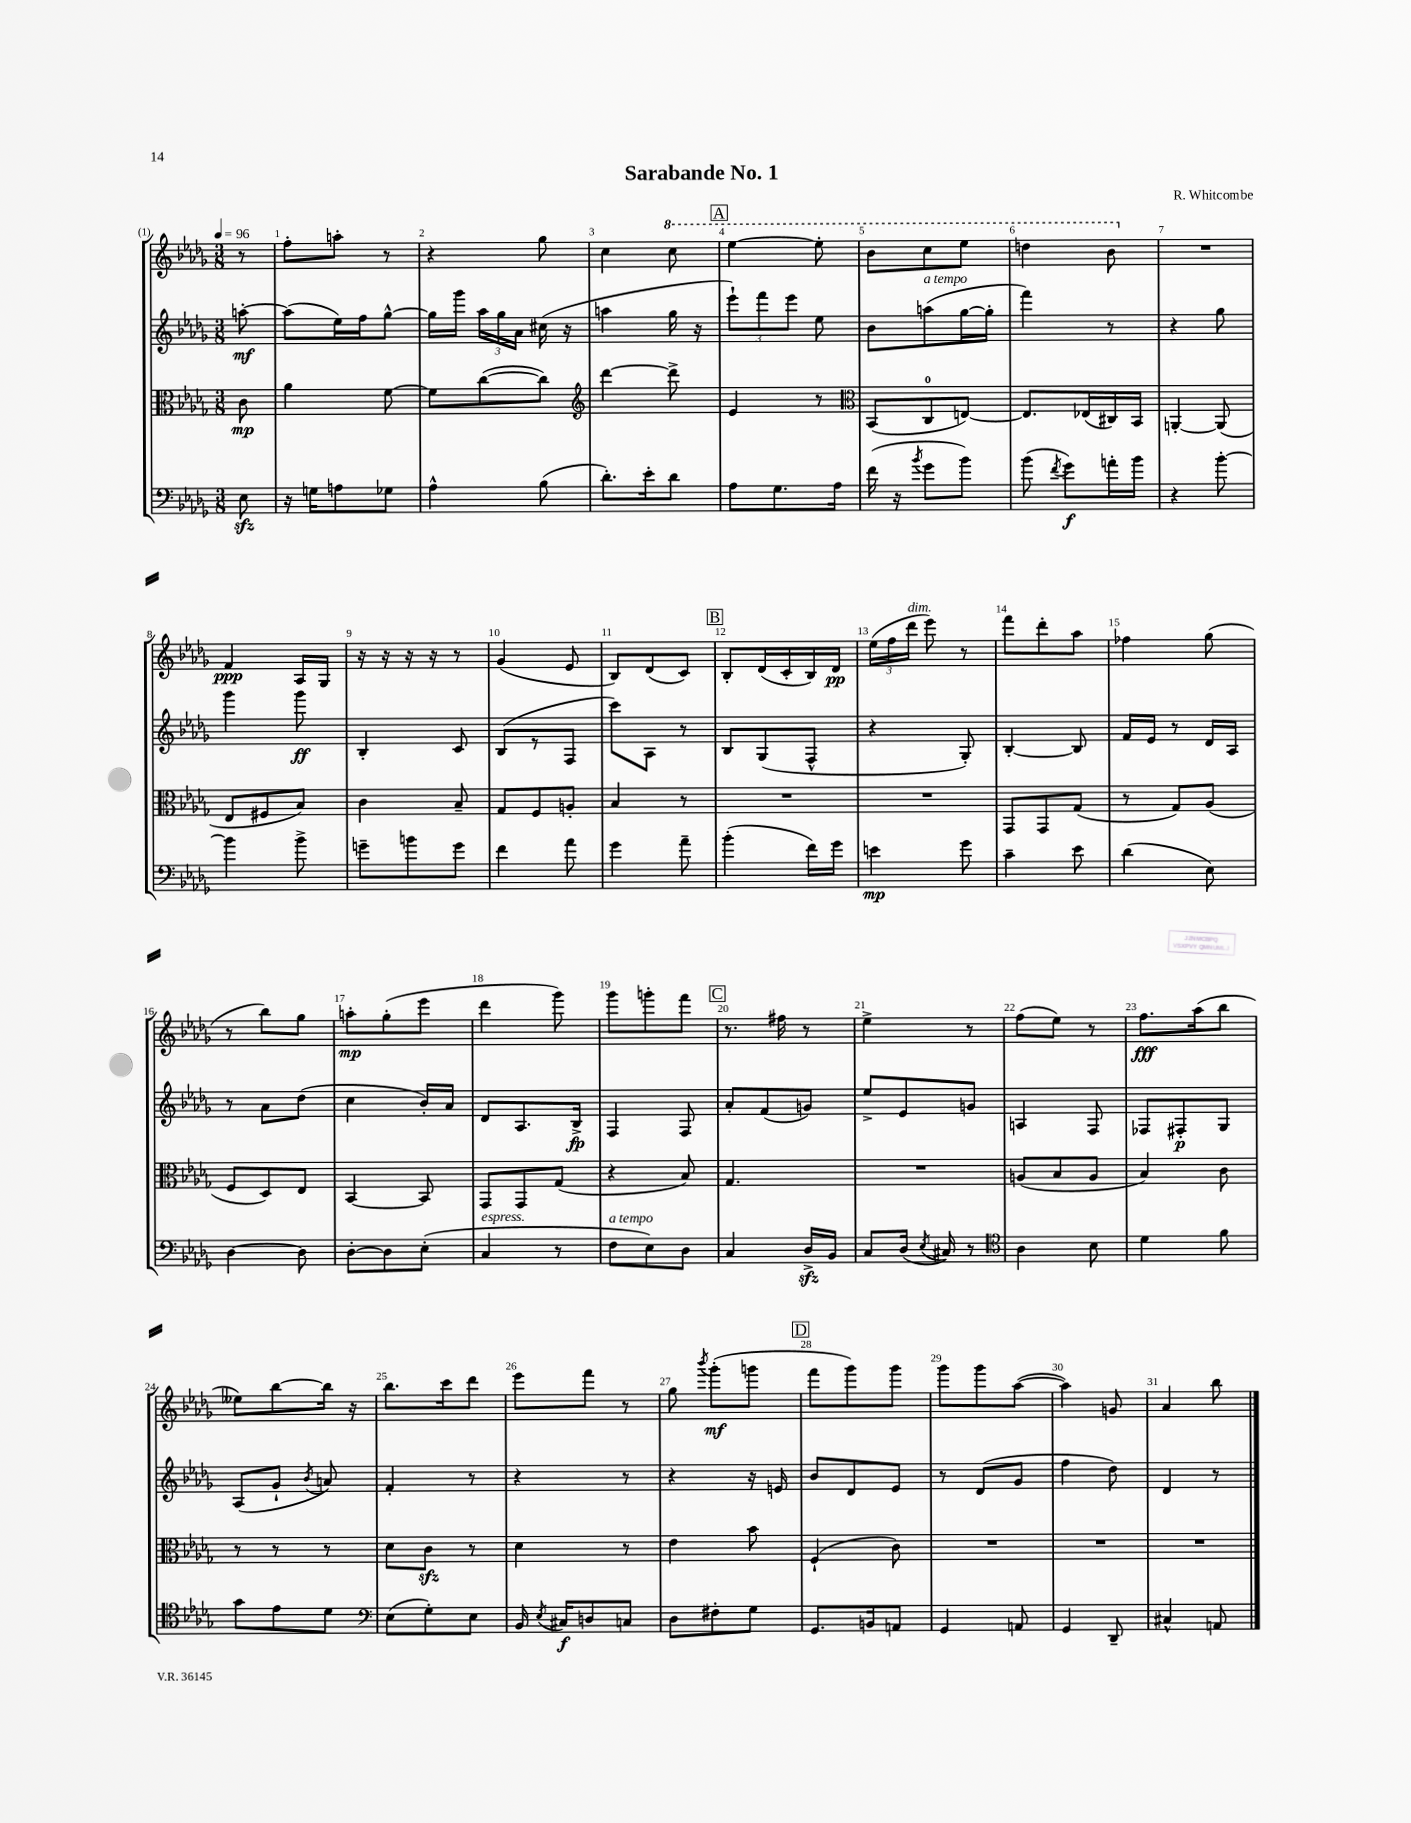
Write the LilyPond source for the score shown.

\header { title = "Sarabande No. 1" composer = "R. Whitcombe" }
<<
\new StaffGroup <<
\new Staff = "s0" {
    \clef treble \key des \major \numericTimeSignature \time 3/8 \partial 8 \tempo 4 = 96
    \autoBeamOff r8 |
    f''8[-. a''8]-. r8 |
    r4 ges''8 |
    c''4 \ottava #1 c'''8 |
    \mark \markup { \box "A" } ees'''4~ ees'''8-. |
    bes''8[ c'''8 ees'''8] |
    d'''4 bes''8 \ottava #0 |
    R4. |
    f'4\ppp aes16[ ges16] |
    r16 r16 r16 r16 r8 |
    ges'4( ees'8 |
    bes8[) des'8( c'8]) |
    \mark \markup { \box "B" } bes8[-. des'16( c'16-. bes16) des'16]\pp |
    \tuplet 3/2 { ees''16[( f''16 des'''16]^\markup { \italic "dim." } } ees'''8) r8 |
    f'''8[ des'''8-. aes''8] |
    fes''4 ges''8( |
    r8 bes''8[) ges''8] |
    a''8[-.\mp ges''8-.( ees'''8] |
    des'''4 ges'''8) |
    ges'''8[ g'''8-. f'''8] |
    \mark \markup { \box "C" } r8. fis''16 r8 |
    ees''4-> r8 |
    f''8[( ees''8]) r8 |
    f''8.[\fff aes''16( bes''8] |
    eeses''8[) bes''8~ bes''16] r16 |
    bes''8.[ c'''16 des'''8] |
    ees'''8[ f'''8] r8 |
    ges''8 \acciaccatura { bes'''8 } ges'''8[-.\mf( g'''8] |
    \mark \markup { \box "D" } f'''8[ ges'''8) ges'''8] |
    ges'''8[ ges'''8 aes''8]~( |
    aes''4) g'8 |
    aes'4 bes''8 \bar "|." |
}
\new Staff = "s1" {
    \clef treble \key des \major \numericTimeSignature \time 3/8 \partial 8
    \autoBeamOff a''8~-.\mf |
    a''8[( ees''16) f''16 ges''8]~-^ |
    ges''16[ ges'''16] \tuplet 3/2 { aes''16[ ges''16 aes'16] } cis''16( r16 |
    a''4 ges''16 r16 |
    \mark \markup { \box "A" } \tuplet 3/2 { ees'''8[-!) f'''8 ees'''8] } ees''8 |
    bes'8[ a''8^\markup { \italic "a tempo" }( ges''16~ ges''16]-. |
    f'''4) r8 |
    r4 ges''8 |
    ges'''4 ges'''8\ff |
    bes4-. c'8 |
    bes8[( r8 f8] |
    c'''8[) aes8] r8 |
    \mark \markup { \box "B" } bes8[ ges8( f8]-^ |
    r4 ges8-.) |
    bes4~-. bes8 |
    f'16[ ees'16] r8 des'16[ aes16] |
    r8 aes'8[ des''8]( |
    c''4 bes'16[-.) aes'16] |
    des'8[ aes8. bes16]->\fp |
    f4 f8 |
    \mark \markup { \box "C" } aes'8[-. f'8( g'8]) |
    ees''8[-> ees'8 g'8] |
    a4 f8 |
    fes8[ fis8-.\p ges8] |
    aes8[( ges'8]-! \acciaccatura { bes'8 } a'8) |
    f'4-. r8 |
    r4 r8 |
    r4 r16 e'16 |
    \mark \markup { \box "D" } bes'8[ des'8 ees'8] |
    r8 des'8[( ges'8] |
    f''4 des''8) |
    des'4 r8 \bar "|." |
}
\new Staff = "s2" {
    \clef alto \key des \major \numericTimeSignature \time 3/8 \partial 8
    \autoBeamOff c'8\mp |
    aes'4 f'8~ |
    f'8[ c''8~( c''8]) |
    \clef treble des'''4~ des'''8-> |
    \mark \markup { \box "A" } ees'4 r8 |
    \clef alto bes,8[( c8-0 e8]~) |
    e8.[ ees16( cis16) bes,16] |
    a,4~-. a,8( |
    ees8[ fis8 bes8]) |
    c'4 bes8-- |
    ges8[ f8 a8]-. |
    bes4 r8 |
    \mark \markup { \box "B" } R4. |
    R4. |
    ges,8[ ges,8 ges8]( |
    r8 ges8[) aes8]( |
    f8[ des8) ees8] |
    bes,4~ bes,8 |
    ges,8[ ges,8 ges8]( |
    r4 bes8) |
    \mark \markup { \box "C" } ges4. |
    R4. |
    a8[( bes8 a8] |
    bes4) c'8 |
    r8 r8 r8 |
    des'8[ c'8]\sfz r8 |
    des'4 r8 |
    ees'4 bes'8 |
    \mark \markup { \box "D" } f4-!( c'8) |
    R4. |
    R4. |
    R4. \bar "|." |
}
\new Staff = "s3" {
    \clef bass \key des \major \numericTimeSignature \time 3/8 \partial 8
    \autoBeamOff ees8\sfz |
    r16 g16[ a8 ges8] |
    aes4-^ bes8( |
    des'8.[-.) ees'16-. des'8] |
    \mark \markup { \box "A" } aes8[ ges8. aes16] |
    f'16( r16 \acciaccatura { bes'8 } ges'8[ bes'8]) |
    bes'8( \acciaccatura { f'8 } ges'8[\f) a'16-. bes'16] |
    r4 bes'8~-. |
    bes'4 bes'8-> |
    g'8[-- b'8 g'8] |
    f'4 aes'8 |
    ges'4 aes'8-- |
    \mark \markup { \box "B" } bes'4-.( f'16[) ges'16] |
    e'4\mp ges'8 |
    c'4-- ees'8 |
    des'4( ees8) |
    des4~ des8 |
    des8[~-. des8 ees8]-.( |
    c4^\markup { \italic "espress." } r8 |
    f8[^\markup { \italic "a tempo" } ees8) des8] |
    \mark \markup { \box "C" } c4 des16[->\sfz bes,16] |
    c8[ des16]( \acciaccatura { ees8 } cis16) r8 |
    \clef tenor aes4 bes8 |
    des'4 f'8 |
    ges'8[ ees'8 des'8] |
    \clef bass ees8[( ges8-.) ees8] |
    bes,16 \acciaccatura { ees8 } cis16[\f d8 c8] |
    des8[ fis8-. ges8] |
    \mark \markup { \box "D" } ges,8.[ b,16 a,8] |
    ges,4 a,8 |
    ges,4 des,8-- |
    cis4-^ a,8 \bar "|." |
}
>>
>>
\layout { \context { \Score \override BarNumber.break-visibility = ##(#f #t #t) barNumberVisibility = #all-bar-numbers-visible } }
